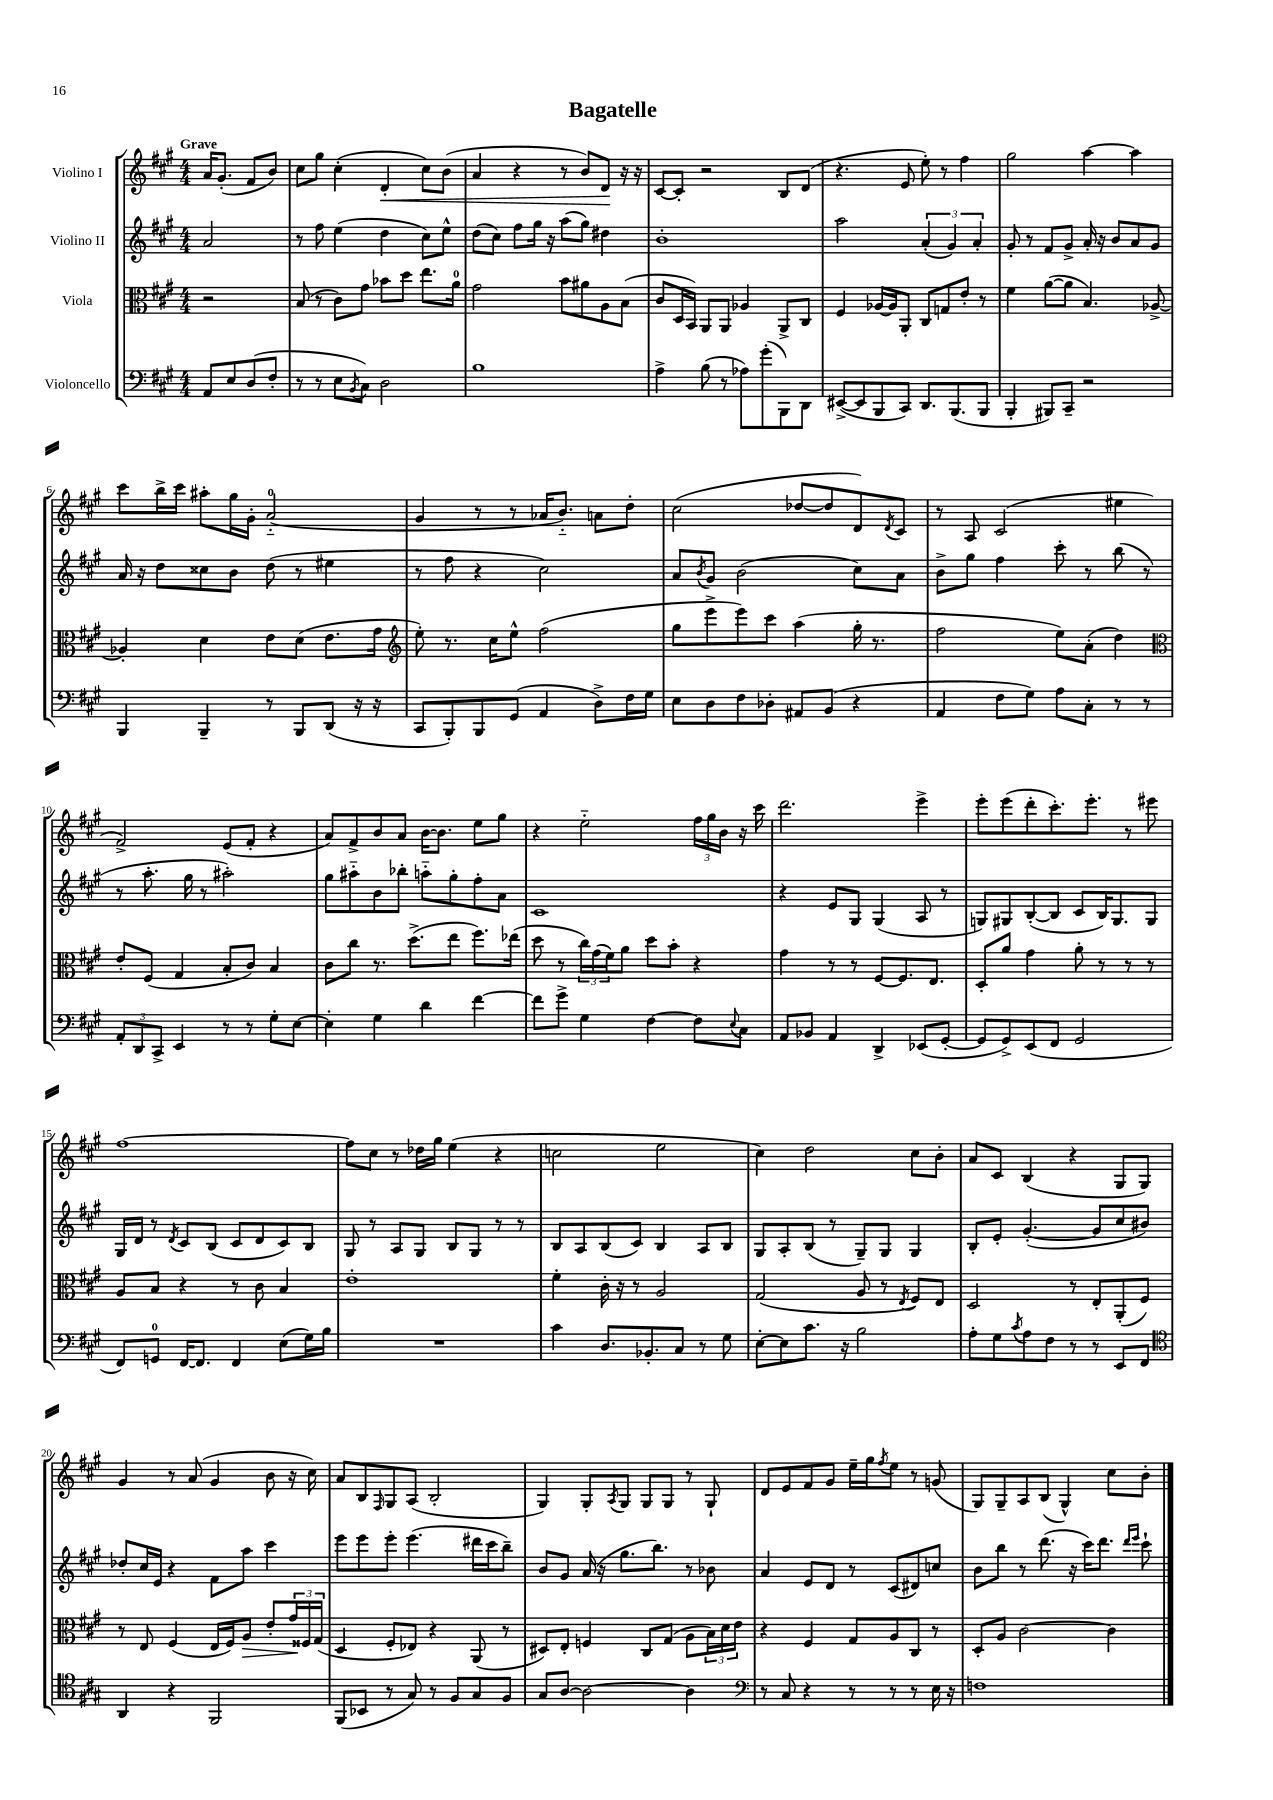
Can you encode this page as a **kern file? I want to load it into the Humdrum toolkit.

**kern	**kern	**kern	**kern
*staff4	*staff3	*staff2	*staff1
*clefF4	*clefC3	*clefG2	*clefG2
*k[f#c#g#]	*k[f#c#g#]	*k[f#c#g#]	*k[f#c#g#]
*M4/4	*M4/4	*M4/4	*M4/4
8AA/L	2r	2a/	16a/LK
.	.	.	(8.g#'/J
8E/	.	.	.
(8D/	.	.	8f#/L
8F#'/J	.	.	8b/J)
=	=	=	=
8r	(8B/	8r	8cc#\L
8r	8r	8ff#\	8gg#\J
8E\L	8c#\L)	(4ee\	(4cc#'\
8qBB/	.	.	.
8C#\J)	8g#\J	.	.
2D\	8b-\L	4dd\	4d'/
.	8dd\J	.	.
.	8.ee\L	8cc#\L)	8cc#\L)
.	.	8ee^^\J	(8b\J
.	16a\Jk	.	.
=	=	=	=
1B	2g#\	(8dd\L	4a/
.	.	8cc#\J)	.
.	.	8ff#\L	4r
.	.	16gg#\Jk	.
.	.	16r	.
.	8b\L	(8aa\L	8r
.	8a#\	8gg#\J)	8b/L)
.	8A\	4dd#\	8d/J
.	(8B\J	.	16r
.	.	.	16r
=	=	=	=
4A^\	8c#/L	1b'	[8c#/L
.	16D/L	.	8c#'/]J
.	16BB/JJ)	.	.
(8B\	8AA/L	.	2r
8r	8AA/J	.	.
8A-\L)	4A-/	.	.
(8g#'\	.	.	.
8BBB\)	8AA^/L	.	8B/L
8DD\J	8C#/J	.	(8d/J
=	=	=	=
([8EE#^/L	4F#/	2aa\	4.r
8EE#/]	.	.	.
8BBB/	[16A-/LL	.	.
.	16A-/]J	.	.
8CC#/J)	8AA'/J	.	8e/
8.DD/L	8C#/L	(6a'/	8ee'\)
.	8G/	.	8r
.	.	6g#/)	.
(8.BBB/	.	.	.
.	8e'/J	.	4ff#\
.	.	6a'/	.
8BBB/J	8r	.	.
=	=	=	=
4BBB'/	4f#\	8g#'/	2gg#\
.	.	8r	.
8BBB#/L)	([8a\L	8f#/L	.
8CC#~/J	8a\]J	8g#^/J	.
2r	4.B/)	16a'/	[4aa\
.	.	16r	.
.	.	8b/L	.
.	.	8a/	4aa\]
.	[8A-^/	8g#/J	.
=	=	=	=
4BBB/	4A-'/]	16a/	8ccc#\L
.	.	16r	.
.	.	8dd\L	16bb^\L
.	.	.	16ccc#\JJ
4BBB~/	4d\	8cc##\	8aa#'\L
.	.	8b\J	16gg#\L
.	.	.	16g#'\JJ
8r	8e\L	(8dd\	(2a'~/
8BBB/L	(8d\J	8r	.
(8DD/J	8.e\L	4ee#\	.
16r	.	.	.
16r	16g#\Jk	.	.
=	=	=	=
*	*clefG2	*	*
8CC#/L	8ee'\)	8r	4g#/
8BBB'/)	8.r	8ff#\	.
8BBB/	.	4r	8r
.	16cc#\LK	.	.
(8GG#/J	8ee^^\J	.	8r
4AA/	(2ff#\	2cc#\)	16a-/LK
.	.	.	8.b'~/J)
8D^\L)	.	.	8a\L
16F#\L	.	.	8dd'\J
16G#\JJ	.	.	.
=	=	=	=
8E\L	8gg#\L	8a/L	(2cc#\
.	.	8qb/	.
8D\	8eee^\	8g#/J	.
8F#\	8eee\)	(2b\	.
8D-'\J	8ccc#\J	.	.
8AA#/L	(4aa\	.	[8dd-/L
(8BB/J	.	.	8dd-/]
4r	16gg#'\	8cc#\L)	8d/)
.	8.r	.	.
.	.	.	8qd/
.	.	8a\J	8c#/J
=	=	=	=
4AA/	2ff#\	8b^\L	8r
.	.	8gg#\J	8A/
8F#\L	.	4ff#\	(2c#/
8G#\J)	.	.	.
8A\L	8ee\L)	8ccc#'\	.
8C#'\J	(8a'\J	8r	.
8r	4dd\)	(8bb\	4ee#\
8r	.	8r	.
=	=	=	=
*	*clefC3	*	*
12AA'/L	8e'/L	8r	2f#^/)
12DD/	.	.	.
.	(8F#/J	8.aa'\	.
12CC#^/J	.	.	.
4EE/	4G#/	.	.
.	.	16gg#\	.
.	.	8r	.
8r	8B'/L	2aa#'\)	(8e/L
8r	8c#/J)	.	8f#'/J
8G#'\L	4B/	.	4r
[8E\J	.	.	.
=	=	=	=
4E'\]	8c#\L	8gg#\L	8a/L)
.	8cc#\J	8aa#'~\	8f#^/
4G#\	8.r	8b\	8b/
.	.	8bb-'\J	8a/J
.	(8.dd^\L	.	.
4d\	.	8aa'~\L	[16b\LK
.	.	.	8.b\]J
.	8ee\J	8gg#'\	.
[4f#\	8.ff#\L)	8ff#'\	8ee\L
.	.	8a\J	8gg#\J
.	(16ee-\Jk	.	.
=	=	=	=
8f#\]L	8dd\	1c#	4r
8g#^\J	8r	.	.
4G#\	24cc#\LL)	.	2ee'~\
.	(24g#\	.	.
.	24f#\J)	.	.
.	8a\J	.	.
[4F#\	8dd\L	.	.
.	8b'\J	.	.
8F#\]L	4r	.	24ff#\LL
.	.	.	24gg#\
.	.	.	24b\JJ
8qqE/	.	.	.
8C#\J	.	.	16r
.	.	.	16ccc#\
=	=	=	=
8AA/L	4g#\	4r	2.ddd\
8BB-/J	.	.	.
4AA/	8r	8e/L	.
.	8r	8G#/J	.
4DD^/	[8F#/L	(4G#/	.
.	8.F#/]	.	.
(8EE-/L	.	8A/	4eee^\
.	8.E/J	.	.
[8GG#'/J	.	8r	.
=	=	=	=
8GG#/]L	8D'/L	8G/L)	8eee'\L
8GG#^/)	8a/J	8G#/	(8eee\
(8EE/	4g#\	([8B'/	8ddd'\
8FF#/J	.	8B/]J	8.ccc#'\)
2GG#/	8a'\	8c#/L	.
.	.	.	8.eee'\J
.	8r	16B/K)	.
.	.	8.G#/	.
.	8r	.	8r
.	8r	8G#/J	8eee#\
=	=	=	=
8FF#/L)	8A/L	16G#/LL	[1ff#
.	.	16d/JJ	.
8GG/J	8B/J	8r	.
.	.	8qd/	.
[16FF#/LK	4r	8c#/L	.
8.FF#/]J	.	.	.
.	.	(8B/J	.
4FF#/	8r	8c#/L	.
.	8c#\	8d/	.
(8E\L	4B/	8c#/)	.
16G#\L)	.	8B/J	.
16B\JJ	.	.	.
=	=	=	=
1r	1e'	8G#/	8ff#\]L
.	.	8r	8cc#\J
.	.	8A/L	8r
.	.	8G#/J	16dd-\LL
.	.	.	16gg#\JJ
.	.	8B/L	(4ee\
.	.	8G#/J	.
.	.	8r	4r
.	.	8r	.
=	=	=	=
4c#\	4f#'\	8B/L	2cc\
.	.	8A/	.
8.D/L	16c#'\	(8B/	.
.	16r	.	.
.	8r	8c#/J)	.
8.BB-'/	.	.	.
.	2A/	4B/	2ee\
8C#/J	.	.	.
8r	.	8A/L	.
8G#\	.	8B/J	.
=	=	=	=
[8E'\L	(2G#/	8G#/L	4cc#\)
8E\]	.	8A'/	.
8.c#\J	.	(8B/J	2dd\
.	.	8r	.
16r	.	.	.
2B\	8A/	8G#~/L)	.
.	8r	8G#/J	.
.	8qE/	.	.
.	8F#/L)	4G#/	8cc#\L
.	8E/J	.	8b'\J
=	=	=	=
8A'\L	2D/	8B'/L	8a/L
8G#\	.	8e'/J	8c#/J
8qc#/	.	.	.
8A\	.	([4.g#'/	(4B/
8F#\J	.	.	.
8r	8r	.	4r
8r	8E'/L	8g#/]L	.
8EE/L	(8AA'/	8cc#/	8G#/L
8FF#/J	8F#/J)	8b#/J)	8G#/J)
=	=	=	=
*clefC4	*	*	*
4AA/	8r	8dd-'/L	4g#/
.	8E/	16cc#/L	.
.	.	16e/JJ	.
4r	(4F#/	4r	8r
.	.	.	(8a/
2FF#/	16E/LL	8f#\L	4g#/
.	16F#/J)	.	.
.	8A/J	8aa\J	.
.	8e'/L	4ccc#\	8b\
.	24g#/L	.	16r
.	24F##/	.	.
.	.	.	16cc#\)
.	(24G#/JJ	.	.
=	=	=	=
(8FF#/L	4D/	8eee\L	8a/L
8BB-/J	.	8eee\	8B/
.	.	.	16qqF#/
8r	8F#'/L	8eee'\J	8G#/
8G#/)	8E-/J)	(4.eee\	(8A/J
8r	4r	.	2B'/
8F#/L	.	.	.
8G#/	(8AA/	16ddd#\LL	.
.	.	16ccc#\J	.
8F#/J	8r	8bb~\J)	.
=	=	=	=
8G#/L	8D#/L)	8b/L	4G#/)
[8A/J	8E'/J	8g#/J	.
2A\_	4F/	(16a/	8G#'/L
.	.	16r	.
.	.	.	8qA/
.	.	8.gg#\L	8G#/J
.	8C#/L	.	8G#/L
.	.	8.bb\J)	.
.	(8G#/J	.	8G#/J
4A\]	8A\L	8r	8r
.	24B\L)	8b-\	8G#`/
.	24d\	.	.
.	24e\JJ	.	.
=	=	=	=
*clefF4	*	*	*
8r	4r	4a/	8d/L
8C#/	.	.	8e/
4r	4F#/	8e/L	8f#/
.	.	8d/J	8g#/J
8r	8G#/L	8r	16ee~\LL
.	.	.	16gg#\J
.	.	.	8qff#/
8r	8A/	(8c#/L	8ee\J
8r	8C#/J	8d#/)	8r
16E\	8r	8cc/J	(8g/
16r	.	.	.
=	=	=	=
1F	8D'/L	8b\L	8G#/L)
.	8A/J	8bb\J	8G#~/
.	[2c#\	8r	8A/
.	.	(8.ddd\	(8B/J
.	.	.	4G#^^/)
.	.	16r	.
.	.	16ccc#\LK)	.
.	.	8.ddd\J	.
.	4c#\]	.	8cc#\L
.	.	16qqddd/LL	.
.	.	16qqeee/JJ	.
.	.	8ccc#`\	8b'\J
==	==	==	==
*-	*-	*-	*-
